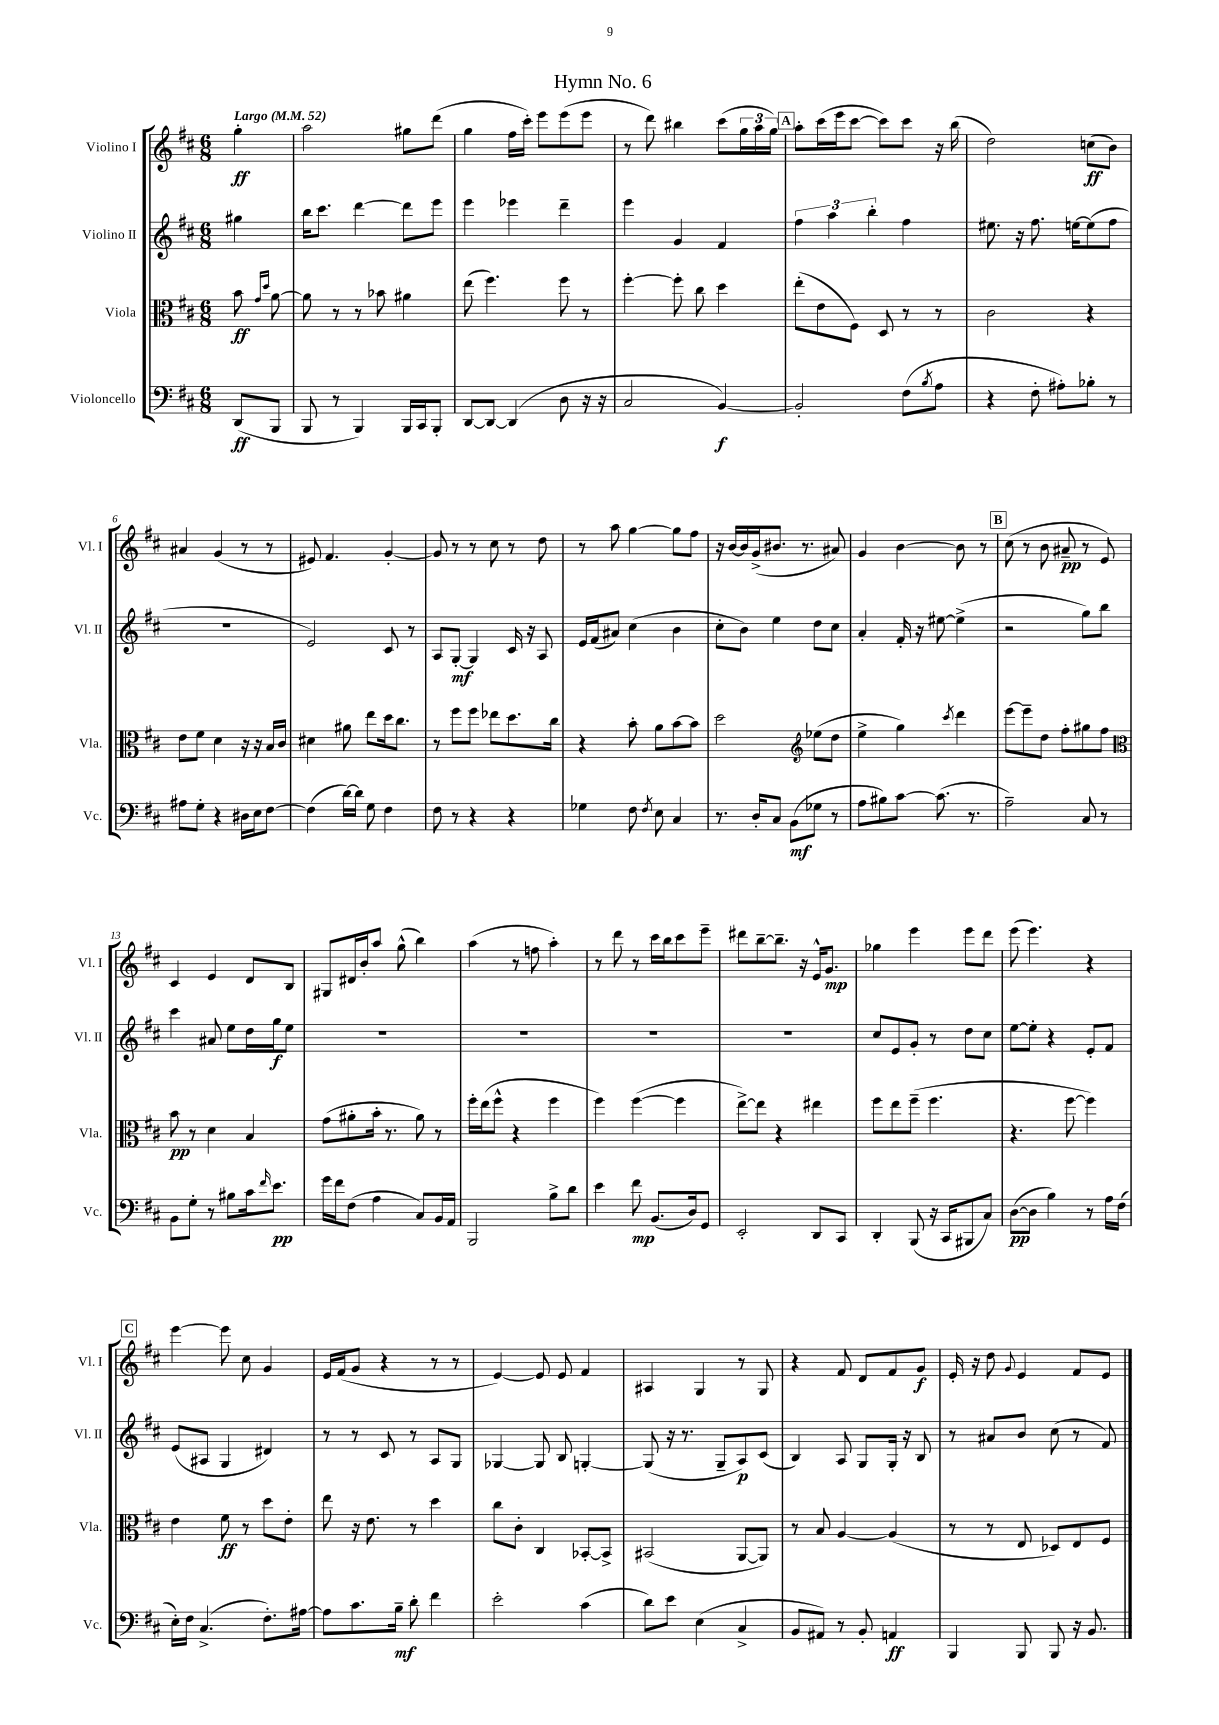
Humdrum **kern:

**kern	**dynam	**kern	**dynam	**kern	**dynam	**kern	**dynam
*part4	*part4	*part3	*part3	*part2	*part2	*part1	*part1
*staff4	*staff4	*staff3	*staff3	*staff2	*staff2	*staff1	*staff1
*I"Violoncello	*	*I"Viola	*	*I"Violino II	*	*I"Violino I	*
*I'Vc.	*	*I'Vla.	*	*I'Vl. II	*	*I'Vl. I	*
*clefF4	*	*clefC3	*	*clefG2	*	*clefG2	*
*k[f#c#]	*	*k[f#c#]	*	*k[f#c#]	*	*k[f#c#]	*
*M6/8	*	*M6/8	*	*M6/8	*	*M6/8	*
*MM52	*	*MM52	*	*MM52	*	*MM52	*
=	=	=	=	=	=	=	=
!	!	!	!	!	!	!LO:TX:a:B:t=Largo	!
(8DD/L	ff	8b\	ff	4gg#X\	.	4gg'\	ff
.	.	16qqg/LL	.	.	.	.	.
.	.	16qqdd/JJ	.	.	.	.	.
8BBB/J	.	[8a\	.	.	.	.	.
=1	=1	=1	=1	=1	=1	=1	=1
8BBB/	.	8a\]	.	16bb\KL	.	2aa\	.
.	.	.	.	8.ccc#\J	.	.	.
8r	.	8r	.	.	.	.	.
4BBB/)	.	8r	.	[4ddd\	.	.	.
.	.	8b-X\	.	.	.	.	.
16BBB/LL	.	4a#X\	.	8ddd\L]	.	8gg#X\L	.
16CC#/J	.	.	.	.	.	.	.
8BBB'/J	.	.	.	8eee\J	.	(8ddd\J	.
=2	=2	=2	=2	=2	=2	=2	=2
[8DD/L	.	(8ee\	.	4eee\	.	4gg\	.
8DD/J_	.	4.ff#\)	.	.	.	.	.
(4DD/]	.	.	.	4eee-X\	.	16ff#\LL	.
.	.	.	.	.	.	16ccc#'\JJ)	.
.	.	.	.	.	.	8eee\L	.
8D\	.	8ff#\	.	4ddd~\	.	(8eee\	.
16r	.	8r	.	.	.	8eee\J	.
16r	.	.	.	.	.	.	.
=3	=3	=3	=3	=3	=3	=3	=3
2C#/	.	[4ff#'\	.	4eee\	.	8r	.
.	.	.	.	.	.	8ddd\)	.
.	.	8ff#'\]	.	4g/	.	4bb#X\	.
.	.	8cc#\	.	.	.	.	.
[4BB/)	f	4dd\	.	4f#/	.	(8ccc#\L	.
.	.	.	.	.	.	24gg\L	.
.	.	.	.	.	.	24aa\	.
.	.	.	.	.	.	24gg\JJ)	.
!!LO:REH:place=s1:t=A
=4	=4	=4	=4	=4	=4	=4	=4
2BB'/]	.	(8ee'\L	.	6ff#\	.	8aa'\L	.
.	.	8e\	.	.	.	(16ccc#\L	.
.	.	.	.	6aa\	.	.	.
.	.	.	.	.	.	16eee\J	.
.	.	8F#\J)	.	.	.	[8ccc#\J	.
.	.	.	.	6bb'\	.	.	.
.	.	8D/	.	.	.	8ccc#\L])	.
(8F#\L	.	8r	.	4ff#\	.	8ccc#\J	.
8qB/	.	.	.	.	.	.	.
8A\J	.	8r	.	.	.	16r	.
.	.	.	.	.	.	(16bb\	.
=5	=5	=5	=5	=5	=5	=5	=5
4r	.	2c#\	.	8.ee#X\	.	2dd\)	.
.	.	.	.	16r	.	.	.
8F#'\	.	.	.	8.ff#\	.	.	.
8A#X'\L)	.	.	.	.	.	.	.
.	.	.	.	[16een\KL	.	.	.
8B-X'\J	.	4r	.	(8ee\]	.	(8ccn\L	ff
8r	.	.	.	8ff#\J	.	8b\J)	.
!!LO:LB:g=z
=6	=6	=6	=6	=6	=6	=6	=6
8A#X\L	.	8e\L	.	2.r	.	4a#X/	.
8G'\J	.	8f#\J	.	.	.	.	.
4r	.	4d\	.	.	.	(4g/	.
16D#X\LL	.	16r	.	.	.	8r	.
16E\J	.	16r	.	.	.	.	.
[8F#\J	.	16B/LL	.	.	.	8r	.
.	.	16c#/JJ	.	.	.	.	.
=7	=7	=7	=7	=7	=7	=7	=7
(4F#\]	.	4d#X\	.	2e/)	.	8e#X/)	.
.	.	.	.	.	.	4.f#/	.
[16d\LL)	.	8a#X\	.	.	.	.	.
16d\JJ]	.	.	.	.	.	.	.
8G\	.	8ee\L	.	.	.	.	.
4F#\	.	16dd\k	.	8c#/	.	[4g'/	.
.	.	8.cc#\J	.	.	.	.	.
.	.	.	.	8r	.	.	.
=8	=8	=8	=8	=8	=8	=8	=8
8F#\	.	8r	.	8A/L	.	8g/]	.
8r	.	8ff#\L	.	[8G'/J	mf	8r	.
4r	.	8ff#\J	.	4G/]	.	8r	.
.	.	8ee-X\L	.	.	.	8cc#\	.
4r	.	8.dd\	.	16c#/	.	8r	.
.	.	.	.	16r	.	.	.
.	.	.	.	8A/	.	8dd\	.
.	.	16cc#\Jk	.	.	.	.	.
=9	=9	=9	=9	=9	=9	=9	=9
4G-X\	.	4r	.	16e/LL	.	8r	.
.	.	.	.	(16f#/J	.	.	.
.	.	.	.	8a#X/J)	.	8aa\	.
8F#\	.	8b'\	.	(4cc#\	.	[4gg\	.
8qF#/	.	.	.	.	.	.	.
8E\	.	8a\L	.	.	.	.	.
4C#/	.	[8b\	.	4b\	.	8gg\L]	.
.	.	8b\J]	.	.	.	8ff#\J	.
=10	=10	=10	=10	=10	=10	=10	=10
8.r	.	2dd\	.	8cc#'\L	.	16r	.
.	.	.	.	.	.	[16b/LL	.
.	.	.	.	8b\J)	.	16b/]	.
16D'/KL	.	.	.	.	.	(16g^/J	.
8C#/J	.	.	.	4ee\	.	8.b#X/J	.
(8BB\L	mf	.	.	.	.	.	.
.	.	.	.	.	.	8.r	.
*	*	*clefG2	*	*	*	*	*
8G-X\J	.	(8ee-X\L	.	8dd\L	.	.	.
8r	.	8dd\J	.	8cc#\J	.	8a#X/)	.
=11	=11	=11	=11	=11	=11	=11	=11
8A\L	.	4ee^\	.	4a'/	.	4g/	.
8B#X\)	.	.	.	.	.	.	.
[8c#\J	.	4gg\)	.	16f#'/	.	[4b\	.
.	.	.	.	16r	.	.	.
(8.c#\]	.	.	.	[8ee#X\	.	.	.
.	.	8qccc#/	.	.	.	.	.
.	.	4ddd\	.	(4ee#^\]	.	8b\]	.
8.r	.	.	.	.	.	.	.
.	.	.	.	.	.	8r	.
!!LO:REH:place=s1:t=B
=12	=12	=12	=12	=12	=12	=12	=12
2A~\)	.	[8eee\L	.	2r	.	(8cc#\	.
.	.	8eee~\]	.	.	.	8r	.
.	.	8dd\J	.	.	.	8b\	.
.	.	8ff#'\L	.	.	.	8a#X~/	pp
8C#/	.	8gg#X\	.	8gg\L)	.	8r	.
8r	.	8ff#\J	.	8bb\J	.	8e/)	.
!!LO:LB:g=z
=13	=13	=13	=13	=13	=13	=13	=13
*	*	*clefC3	*	*	*	*	*
8BB\L	.	8b\	pp	4ccc#\	.	4c#/	.
8G'\J	.	8r	.	.	.	.	.
8r	.	4d\	.	8a#X/	.	4e/	.
8B#X\L	.	.	.	8ee\L	.	.	.
16c#\k	.	4B/	.	16dd\L	.	8d/L	.
16qqf#/	.	.	.	.	.	.	.
8.e\J	pp	.	.	16gg\J	f	.	.
.	.	.	.	8ee\J	.	8B/J	.
=14	=14	=14	=14	=14	=14	=14	=14
16g\LL	.	(8g\L	.	2.r	.	8G#X/L	.
16f#\J	.	.	.	.	.	.	.
(8F#\J	.	8a#X'\	.	.	.	16d#X/L	.
.	.	.	.	.	.	16b'/J	.
4A\	.	16b'\Jk	.	.	.	8aa/J	.
.	.	8.r	.	.	.	.	.
.	.	.	.	.	.	(8gg^^\	.
8C#/L)	.	8a#\)	.	.	.	4bb\)	.
16BB/L	.	8r	.	.	.	.	.
16AA/JJ	.	.	.	.	.	.	.
=15	=15	=15	=15	=15	=15	=15	=15
2BBB/	.	16ff#'\LL	.	2.r	.	(4aa\	.
.	.	(16ee\J	.	.	.	.	.
.	.	8ff#^^\J	.	.	.	.	.
.	.	4r	.	.	.	8r	.
.	.	.	.	.	.	8ffn\	.
8B^\L	.	4ff#\	.	.	.	4aa'\)	.
8d\J	.	.	.	.	.	.	.
=16	=16	=16	=16	=16	=16	=16	=16
4e\	.	4ff#\)	.	2.r	.	8r	.
.	.	.	.	.	.	8ddd\	.
8f#\	mp	([4ff#\	.	.	.	8r	.
(8.BB/L	.	.	.	.	.	16ccc#\LL	.
.	.	.	.	.	.	16bb\J	.
.	.	4ff#\]	.	.	.	8ccc#\	.
16D/k)	.	.	.	.	.	.	.
8GG/J	.	.	.	.	.	8eee~\J	.
=17	=17	=17	=17	=17	=17	=17	=17
2EE'/	.	[8ee^\L)	.	2.r	.	8ddd#X\L	.
.	.	8ee\J]	.	.	.	[8bb~\	.
.	.	4r	.	.	.	8.bb~\J]	.
.	.	.	.	.	.	16r	.
8DD/L	.	4ee#X\	.	.	.	16e^^/KL	.
.	.	.	.	.	.	8.g/J	mp
8CC#/J	.	.	.	.	.	.	.
=18	=18	=18	=18	=18	=18	=18	=18
4DD'/	.	8ff#\L	.	8cc#/L	.	4gg-X\	.
.	.	8ee\	.	8e/	.	.	.
(8BBB/	.	(8ff#~\J	.	8g'/J	.	4eee\	.
16r	.	4.ff#\	.	8r	.	.	.
16CC#/KL	.	.	.	.	.	.	.
8BBB#X/	.	.	.	8dd\L	.	8eee\L	.
8C#/J)	.	.	.	8cc#\J	.	8ddd\J	.
=19	=19	=19	=19	=19	=19	=19	=19
([8D\L	pp	4.r	.	[8ee\L	.	(8eee\	.
8D\J]	.	.	.	8ee'\J]	.	4.eee\)	.
4B\)	.	.	.	4r	.	.	.
.	.	[8ff#\	.	.	.	.	.
8r	.	4ff#\])	.	8e'/L	.	4r	.
16A\LL	.	.	.	8f#/J	.	.	.
(16F#\JJ	.	.	.	.	.	.	.
!!LO:LB:g=z
!!LO:REH:place=s1:t=C
=20	=20	=20	=20	=20	=20	=20	=20
16E'\LL)	.	4e\	.	(8e/L	.	[4eee\	.
16F#\JJ	.	.	.	.	.	.	.
(4.C#^/	.	.	.	8A#X/J	.	.	.
.	.	8f#\	ff	4G/	.	8eee\]	.
.	.	8r	.	.	.	8cc#\	.
8.F#'\L)	.	8dd\L	.	4d#X/)	.	4g/	.
.	.	8e'\J	.	.	.	.	.
[16A#X\Jk	.	.	.	.	.	.	.
=21	=21	=21	=21	=21	=21	=21	=21
8A#\L]	.	8ee\	.	8r	.	16e/LL	.
.	.	.	.	.	.	(16f#/J	.
8.c#\	.	16r	.	8r	.	8g/J	.
.	.	8.e\	.	.	.	.	.
.	.	.	.	8c#/	.	4r	.
16B~\Jk	mf	.	.	.	.	.	.
8d'\	.	8r	.	8r	.	.	.
4f#\	.	4dd\	.	8A/L	.	8r	.
.	.	.	.	8G/J	.	8r	.
=22	=22	=22	=22	=22	=22	=22	=22
2e'\	.	8cc#\L	.	[4G-X/	.	[4e/)	.
.	.	8c#'\J	.	.	.	.	.
.	.	4C#/	.	8G-/]	.	8e/]	.
.	.	.	.	8B/	.	8e/	.
(4c#\	.	[8BB-X'/L	.	[4Gn'/	.	4f#/	.
.	.	8BB-^/J]	.	.	.	.	.
=23	=23	=23	=23	=23	=23	=23	=23
8d\L)	.	(2BB#X/	.	(8G/]	.	4A#X/	.
8e\J	.	.	.	16r	.	.	.
.	.	.	.	8.r	.	.	.
(4E\	.	.	.	.	.	4G/	.
.	.	.	.	8G~/L	.	.	.
4C#^/	.	[8AA/L	.	8A/)	p	8r	.
.	.	8AA/J])	.	(8c#/J	.	8G/	.
=24	=24	=24	=24	=24	=24	=24	=24
8BB/L	.	8r	.	4B/)	.	4r	.
8AA#X/J)	.	8B/	.	.	.	.	.
8r	.	[4A/	.	8A/	.	8f#/	.
8BB'/	.	.	.	8G/L	.	8d/L	.
4AAn/	ff	(4A/]	.	16G'/Jk	.	8f#/	.
.	.	.	.	16r	.	.	.
.	.	.	.	8B/	.	8g/J	f
=25	=25	=25	=25	=25	=25	=25	=25
4BBB/	.	8r	.	8r	.	16e'/	.
.	.	.	.	.	.	16r	.
.	.	8r	.	8a#X/L	.	8dd\	.
.	.	.	.	.	.	8qqg/	.
8BBB/	.	8E/	.	8b/J	.	4e/	.
8BBB/	.	8D-X/L)	.	(8cc#\	.	.	.
16r	.	8E/	.	8r	.	8f#/L	.
8.BB/	.	.	.	.	.	.	.
.	.	8F#/J	.	8f#/)	.	8e/J	.
==	==	==	==	==	==	==	==
*-	*-	*-	*-	*-	*-	*-	*-
